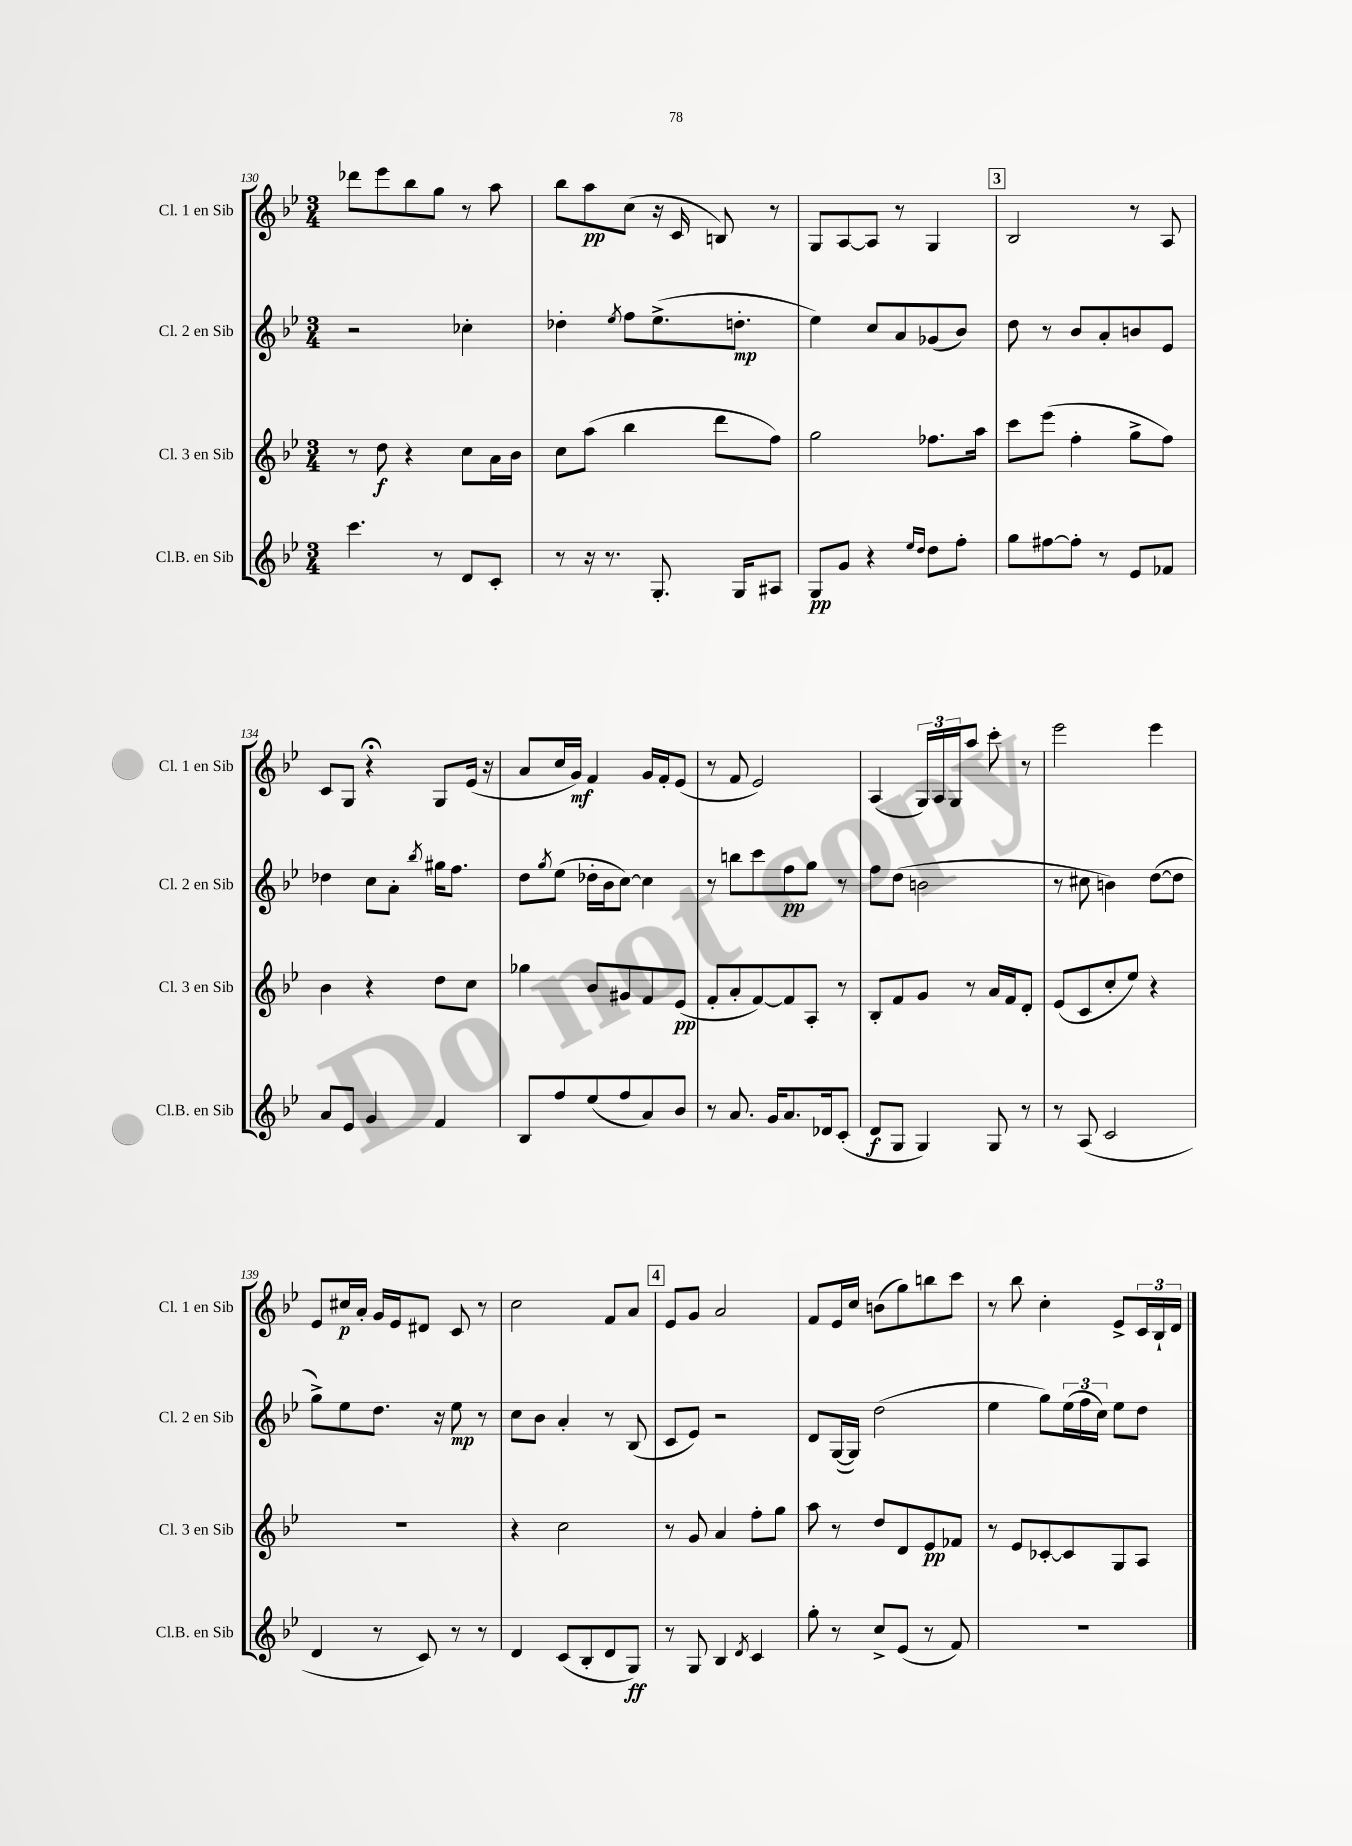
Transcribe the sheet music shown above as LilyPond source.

<<
\new StaffGroup <<
\new Staff = "s0" \with { instrumentName = "Cl. 1 en Sib" shortInstrumentName = "Cl. 1 en Sib" } {
    \clef treble \key bes \major \numericTimeSignature \time 3/4
    des'''8 ees'''8 bes''8 g''8 r8 a''8 |
    bes''8 a''8\pp c''8( r16 c'16 b8) r8 |
    g8 a8~ a8 r8 g4 |
    \mark \markup { \box "3" } bes2 r8 a8 |
    c'8 g8 r4\fermata g8 ees'16( r16 |
    a'8 c''16 g'16\mf) f'4 g'16 f'16-. ees'8( |
    r8 f'8 ees'2) |
    a4( \tuplet 3/2 { g16) a16 g16 } a''8 c'''8-. r8 |
    ees'''2 ees'''4 |
    ees'8 cis''16\p a'16-. g'16 ees'16 dis'8 c'8 r8 |
    c''2 f'8 a'8 |
    \mark \markup { \box "4" } ees'8 g'8 a'2 |
    f'8 ees'16 c''16 b'8( g''8) b''8 c'''8 |
    r8 bes''8 c''4-. ees'8-> \tuplet 3/2 { c'16 bes16-! d'16 } \bar "|." |
}
\new Staff = "s1" \with { instrumentName = "Cl. 2 en Sib" shortInstrumentName = "Cl. 2 en Sib" } {
    \clef treble \key bes \major \numericTimeSignature \time 3/4
    r2 ces''4-. |
    des''4-. \acciaccatura { ees''8 } f''8 ees''8.->( d''8.-.\mp |
    ees''4) c''8 a'8 ges'8( bes'8) |
    \mark \markup { \box "3" } d''8 r8 bes'8 a'8-. b'8 ees'8 |
    des''4 c''8 a'8-. \acciaccatura { bes''8 } gis''16 f''8. |
    d''8 \acciaccatura { g''8 } ees''8( des''16-. bes'16 c''8~) c''4 |
    r8 b''8 c'''8 f''8\pp g''8 r8 |
    f''8 d''8( b'2 |
    r8 cis''8 b'4) d''8~( d''8 |
    g''8->) ees''8 d''8. r16 ees''8\mp r8 |
    c''8 bes'8 a'4-. r8 bes8( |
    \mark \markup { \box "4" } c'8 ees'8) r2 |
    d'8 g16~( g16) d''2( |
    ees''4 g''8) \tuplet 3/2 { ees''16( f''16 c''16) } ees''8 d''8 \bar "|." |
}
\new Staff = "s2" \with { instrumentName = "Cl. 3 en Sib" shortInstrumentName = "Cl. 3 en Sib" } {
    \clef treble \key bes \major \numericTimeSignature \time 3/4
    r8 d''8\f r4 c''8 a'16 bes'16 |
    c''8 a''8( bes''4 d'''8 f''8) |
    g''2 fes''8. a''16 |
    \mark \markup { \box "3" } c'''8 ees'''8( f''4-. g''8-> f''8) |
    bes'4 r4 d''8 c''8 |
    ges''4 bes'8 gis'8 f'8 ees'8\pp( |
    f'8-. a'8-. f'8~) f'8 a8-. r8 |
    bes8-. f'8 g'8 r8 a'16 f'16 d'8-. |
    ees'8( c'8 c''8-. ees''8) r4 |
    R2. |
    r4 c''2 |
    \mark \markup { \box "4" } r8 g'8 a'4 f''8-. g''8 |
    a''8 r8 d''8 d'8 ees'8\pp fes'8 |
    r8 ees'8 ces'8~-. ces'8 g8 a8 \bar "|." |
}
\new Staff = "s3" \with { instrumentName = "Cl.B. en Sib" shortInstrumentName = "Cl.B. en Sib" } {
    \clef treble \key bes \major \numericTimeSignature \time 3/4
    c'''4. r8 d'8 c'8-. |
    r8 r16 r8. g8.-. g16 ais8 |
    g8\pp g'8 r4 \grace { ees''16 d''16 } d''8 f''8-. |
    \mark \markup { \box "3" } g''8 fis''8~ fis''8-. r8 ees'8 fes'8 |
    a'8 ees'8 g'4 f'4 |
    bes8 f''8 ees''8( f''8 a'8) bes'8 |
    r8 a'8. g'16 a'8. des'16 c'8-.( |
    d'8\f g8 g4) g8 r8 |
    r8 a8( c'2 |
    d'4 r8 c'8) r8 r8 |
    d'4 c'8( bes8-. d'8 g8\ff) |
    \mark \markup { \box "4" } r8 g8 bes4 \acciaccatura { d'8 } c'4 |
    g''8-. r8 c''8-> ees'8( r8 f'8) |
    R2. \bar "|." |
}
>>
>>
\layout { \context { \Score currentBarNumber = #130 } }
